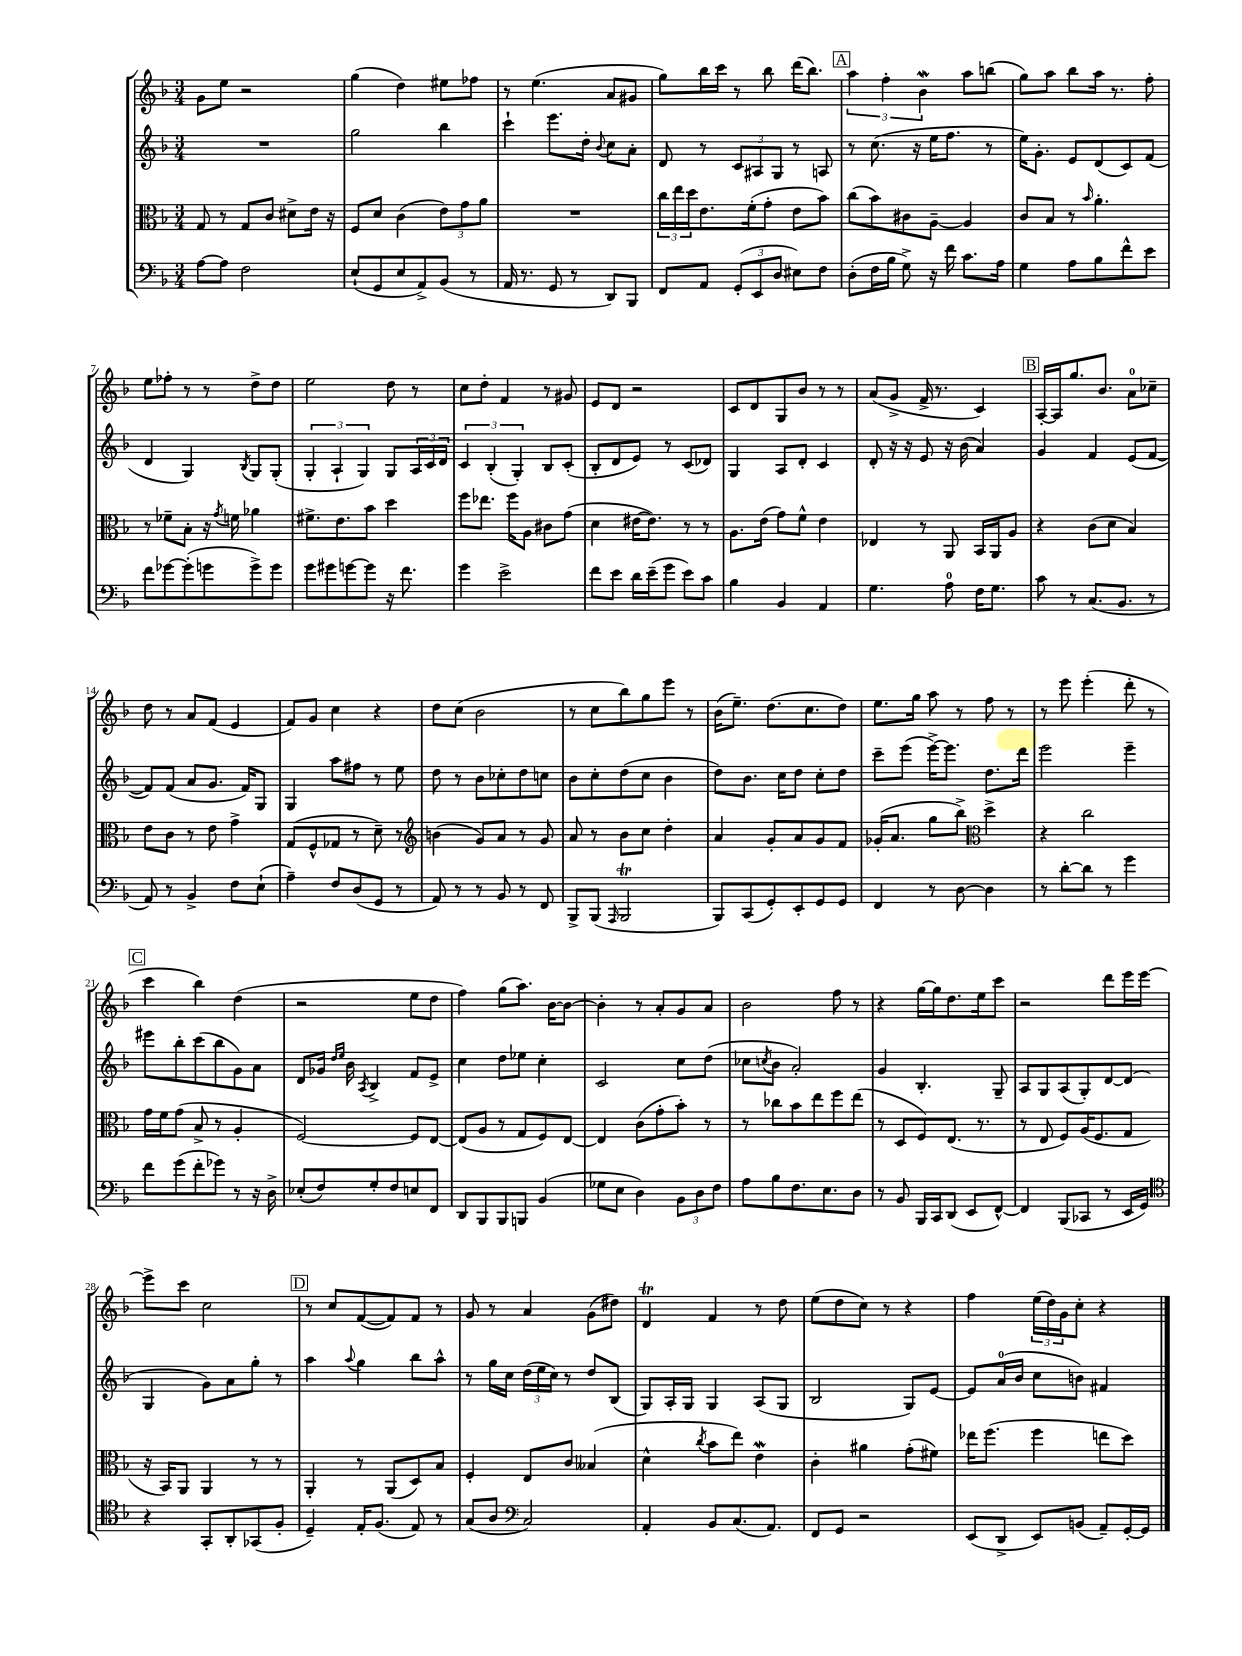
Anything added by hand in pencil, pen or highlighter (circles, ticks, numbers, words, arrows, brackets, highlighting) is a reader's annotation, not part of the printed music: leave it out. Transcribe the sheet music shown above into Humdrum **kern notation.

**kern	**kern	**kern	**kern
*staff4	*staff3	*staff2	*staff1
*clefF4	*clefC3	*clefG2	*clefG2
*k[b-]	*k[b-]	*k[b-]	*k[b-]
*M3/4	*M3/4	*M3/4	*M3/4
[8A	8G	2.r	8g
8A]	8r	.	8ee
2F	8G	.	2r
.	8c	.	.
.	8d#^	.	.
.	16e	.	.
.	16r	.	.
=	=	=	=
(8E`	8F	2gg	(4gg
8GG	8d	.	.
8E	(4c	.	4dd)
8AA^)	.	.	.
(8BB-	12e)	4bb-	8ee#
.	12g	.	.
8r	.	.	8ff-
.	12a	.	.
=	=	=	=
16AA	2.r	4ccc`	8r
8.r	.	.	.
.	.	.	(4.ee
8GG	.	8.eee	.
8r	.	.	.
.	.	16dd'	.
.	.	8qqb-	.
8DD)	.	8cc	8a
8BBB-	.	8a'	8g#
=	=	=	=
8FF	24cc	8d	8gg)
.	24ee	.	.
.	24dd	.	.
8AA	8.e	8r	16bb-
.	.	.	16ccc
(12GG'	.	12c	8r
.	(16f'	.	.
12EE	.	12A#	.
.	8g'	.	8bb-
12D	.	12G	.
8E#)	8e	8r	(16ddd
.	.	.	8.bb-)
8F	8b-)	8A	.
=	=	=	=
(8D'	(8cc	8r	6aa
16F	8b-)	(8.cc	.
.	.	.	6ff'
16B-	.	.	.
8G^)	8c#	.	.
.	.	16r	.
.	.	.	6b-
16r	[8A~	16ee	.
16f	.	8.ff	.
8.c	4A]	.	8aa
.	.	8r	(8bb
16A	.	.	.
=	=	=	=
4G	8c	16ee)	8gg)
.	.	8.g'	.
.	8B-	.	8aa
8A	8r	8e	8bb-
.	16qqb-	.	.
8B-	4.a'	(8d	16aa
.	.	.	8.r
8f^^	.	8c)	.
8e	.	(8f	8ff'
=	=	=	=
8f	8r	4d	8ee
[8g-	8f-~	.	8ff-'
(8g-']	8B-'	4G)	8r
8g	16r	.	8r
.	8qg	.	.
.	16f	.	.
.	.	8qB-	.
8g^)	4a-	8G	8dd^
8g	.	(8G'	8dd
=	=	=	=
8g	8.f#^	6G'	2ee
8g#	.	.	.
.	.	6A`	.
.	8.e	.	.
[8g	.	.	.
.	.	6G)	.
8g]	8b-	.	.
16r	4dd	8G	8dd
8.f	.	.	.
.	.	24A	8r
.	.	24c	.
.	.	24d	.
=	=	=	=
4g	8ff	6c	8cc
.	8.ee-	.	8dd'
.	.	(6B-'	.
2e^	.	.	4f
.	16ff	.	.
.	.	6G')	.
.	8A	.	.
.	8c#	8B-	8r
.	(8g	(8c'	8g#
=	=	=	=
8f	4d	8B-'	8e
8e	.	8d	8d
16d	[16e#	8e)	2r
(16e~	8.e#])	.	.
8g	.	8r	.
8e)	8r	(8c	.
8c	8r	8d-)	.
=	=	=	=
4B-	8.A	4G	8c
.	.	.	8d
.	(16e	.	.
4BB-	8g)	8A	8G
.	8f^^	8d'	8b-
4AA	4e	4c	8r
.	.	.	8r
=	=	=	=
4.G	4E-	8d'	(8a
.	.	16r	8g^
.	.	16r	.
.	8r	8e	16f^
.	.	.	8.r
8A	8AA	16r	.
.	.	(16b-	.
16F	16BB-	4a)	4c)
8.G	16AA	.	.
.	8A	.	.
=	=	=	=
8c	4r	4g	[16A'
.	.	.	16A]
8r	.	.	8.gg
(8.C	(8c	4f	.
.	.	.	8.b-
.	8d	.	.
8.BB-	.	.	.
.	4B-)	(8e	8a
8r	.	[8f	8cc-~
=	=	=	=
8AA)	8e	8f])	8dd
8r	8c	(8f	8r
4BB-^	8r	8a	8a
.	8e	8.g	(8f
8F	4g^	.	4e
.	.	16f)	.
(8E`	.	8G	.
=	=	=	=
4A~)	(8G	4G	8f)
.	8F^^	.	8g
8F	8G-	8aa	4cc
(8D	8r	8ff#	.
8GG	8d~)	8r	4r
8r	8r	8ee	.
=	=	=	=
*	*clefG2	*	*
8AA)	(4b	8dd	8dd
8r	.	8r	(8cc
8r	8g)	8b-	2b-
8BB-	8a	8cc-'	.
8r	8r	8dd	.
8FF	8g	8cc	.
=	=	=	=
8BBB-^	8a	8b-	8r
(8BBB-	8r	8cc'	8cc
16qqAAA	.	.	.
2BBB-	8b-	(8dd	8bb-)
.	8cc	8cc	8gg
.	4dd'	4b-	8eee
.	.	.	8r
=	=	=	=
8BBB-)	4a	8dd)	(16b-
.	.	.	8.ee~)
(8CC	.	8.b-	.
8GG')	8g'	.	(8.dd
.	.	16cc	.
8EE'	8a	8dd	.
.	.	.	8.cc
8GG	8g	8cc'	.
8GG	8f	8dd	8dd)
=	=	=	=
4FF	(16g-'	8ccc~	8.ee
.	8.a	.	.
.	.	(8eee	.
.	.	.	16gg
8r	8gg	[16eee^)	8aa
.	.	8.eee]	.
[8D	8bb-^)	.	8r
*	*clefC3	*	*
4D]	4dd^	8.dd	8ff
.	.	.	8r
.	.	16ddd	.
=	=	=	=
8r	4r	2eee	8r
[8d'	.	.	8eee
8d]	2cc	.	(4eee'
8r	.	.	.
4g	.	4eee~	8ddd'
.	.	.	8r
=	=	=	=
8f	16g	8eee#	4ccc
.	16f	.	.
(8g	(8g	8bb-'	.
8f'	8B-^	(8ccc	4bb-)
8g-)	8r	8bb-	.
8r	4A'	8g)	(4dd
16r	.	8a	.
16D^	.	.	.
=	=	=	=
(8E-'	[2F)	8d	2r
8F)	.	16g-	.
.	.	16qqdd	.
.	.	16qqee	.
.	.	16b-	.
.	.	8qA	.
8G'	.	4B-^	.
8F	.	.	.
8E	8F]	8f	8ee
8FF	[8E	8e^	8dd
=	=	=	=
8DD	(8E]	4cc	4ff)
8BBB-	8A	.	.
8BBB-	8r	8dd	(8gg
8BBB	8G	8ee-	8.aa)
(4BB-	8F)	4cc'	.
.	.	.	[16b-
.	[8E	.	8b-_
=	=	=	=
8G-	4E]	2c	4b-']
8E	.	.	.
4D)	(8c	.	8r
.	8g'	.	8a'
12BB-	8b-')	8cc	8g
12D	.	.	.
.	8r	(8dd	8a
12F	.	.	.
=	=	=	=
8A	8r	8cc-	2b-
.	.	8qcc	.
8B-	8cc-	8b-	.
8.F	8b-	2a')	.
.	8ee	.	.
8.E	.	.	.
.	8ff	.	8ff
8D	(8ee	.	8r
=	=	=	=
8r	8r	4g	4r
8BB-	8D	.	.
16BBB-	8F)	4.B-'	[16gg
16CC	.	.	16gg]
(8DD	(8.E	.	8.dd
8EE	.	.	.
.	8.r	.	16ee
[8FF^^)	.	8G~	8ccc
=	=	=	=
4FF]	8r	8A	2r
.	8E	8G	.
(8BBB-	8F)	(8A	.
8CC-	(16A	8G')	.
.	8.F	.	.
8r	.	[8d	8ddd
16EE	8G	(8d]	16eee
16GG)	.	.	[16eee
=	=	=	=
*clefC4	*	*	*
4r	16r	4G	8eee^]
.	16BB-)	.	.
.	8AA	.	8ccc
8GG'	4AA	8g)	2cc
8AA'	.	8a	.
(8GG-	8r	8gg'	.
8F'	8r	8r	.
=	=	=	=
4D~)	4AA'	4aa	8r
.	.	.	8cc
.	.	8qqaa	.
16E'	8r	4gg	([8f
(8.F	.	.	.
.	(8AA	.	8f])
8E)	8D)	8bb-	8f
8r	8B-	8aa^^	8r
=	=	=	=
(8G	4F'	8r	8g
8A	.	16gg	8r
.	.	16cc	.
*clefF4	*	*	*
2C)	8E	(24dd	4a
.	.	24ee	.
.	.	24cc)	.
.	8c	8r	.
.	(4B--	8dd	(8g
.	.	(8B-	8dd#)
=	=	=	=
4AA'	4d^^	8G)	4d
.	.	16A'	.
.	.	16G	.
.	8qcc	.	.
8BB-	8b-	4G	4f
(8.C	8ee)	.	.
.	4e	(8A	8r
8.AA)	.	.	.
.	.	8G	8dd
=	=	=	=
8FF	4c'	2B-	(8ee
8GG	.	.	8dd
2r	4a#	.	8cc)
.	.	.	8r
.	(8g'	8G)	4r
.	8f#)	[8e	.
=	=	=	=
(8EE	16ee-	8e]	4ff
.	(8.ff	.	.
8DD^	.	(16a	.
.	.	16b-	.
8EE)	4ff	8cc	(24ee
.	.	.	24dd)
.	.	.	24g
(8BB	.	8b)	8cc'
8AA~)	8ee	4f#	4r
[16GG'	8dd)	.	.
16GG]	.	.	.
==	==	==	==
*-	*-	*-	*-
